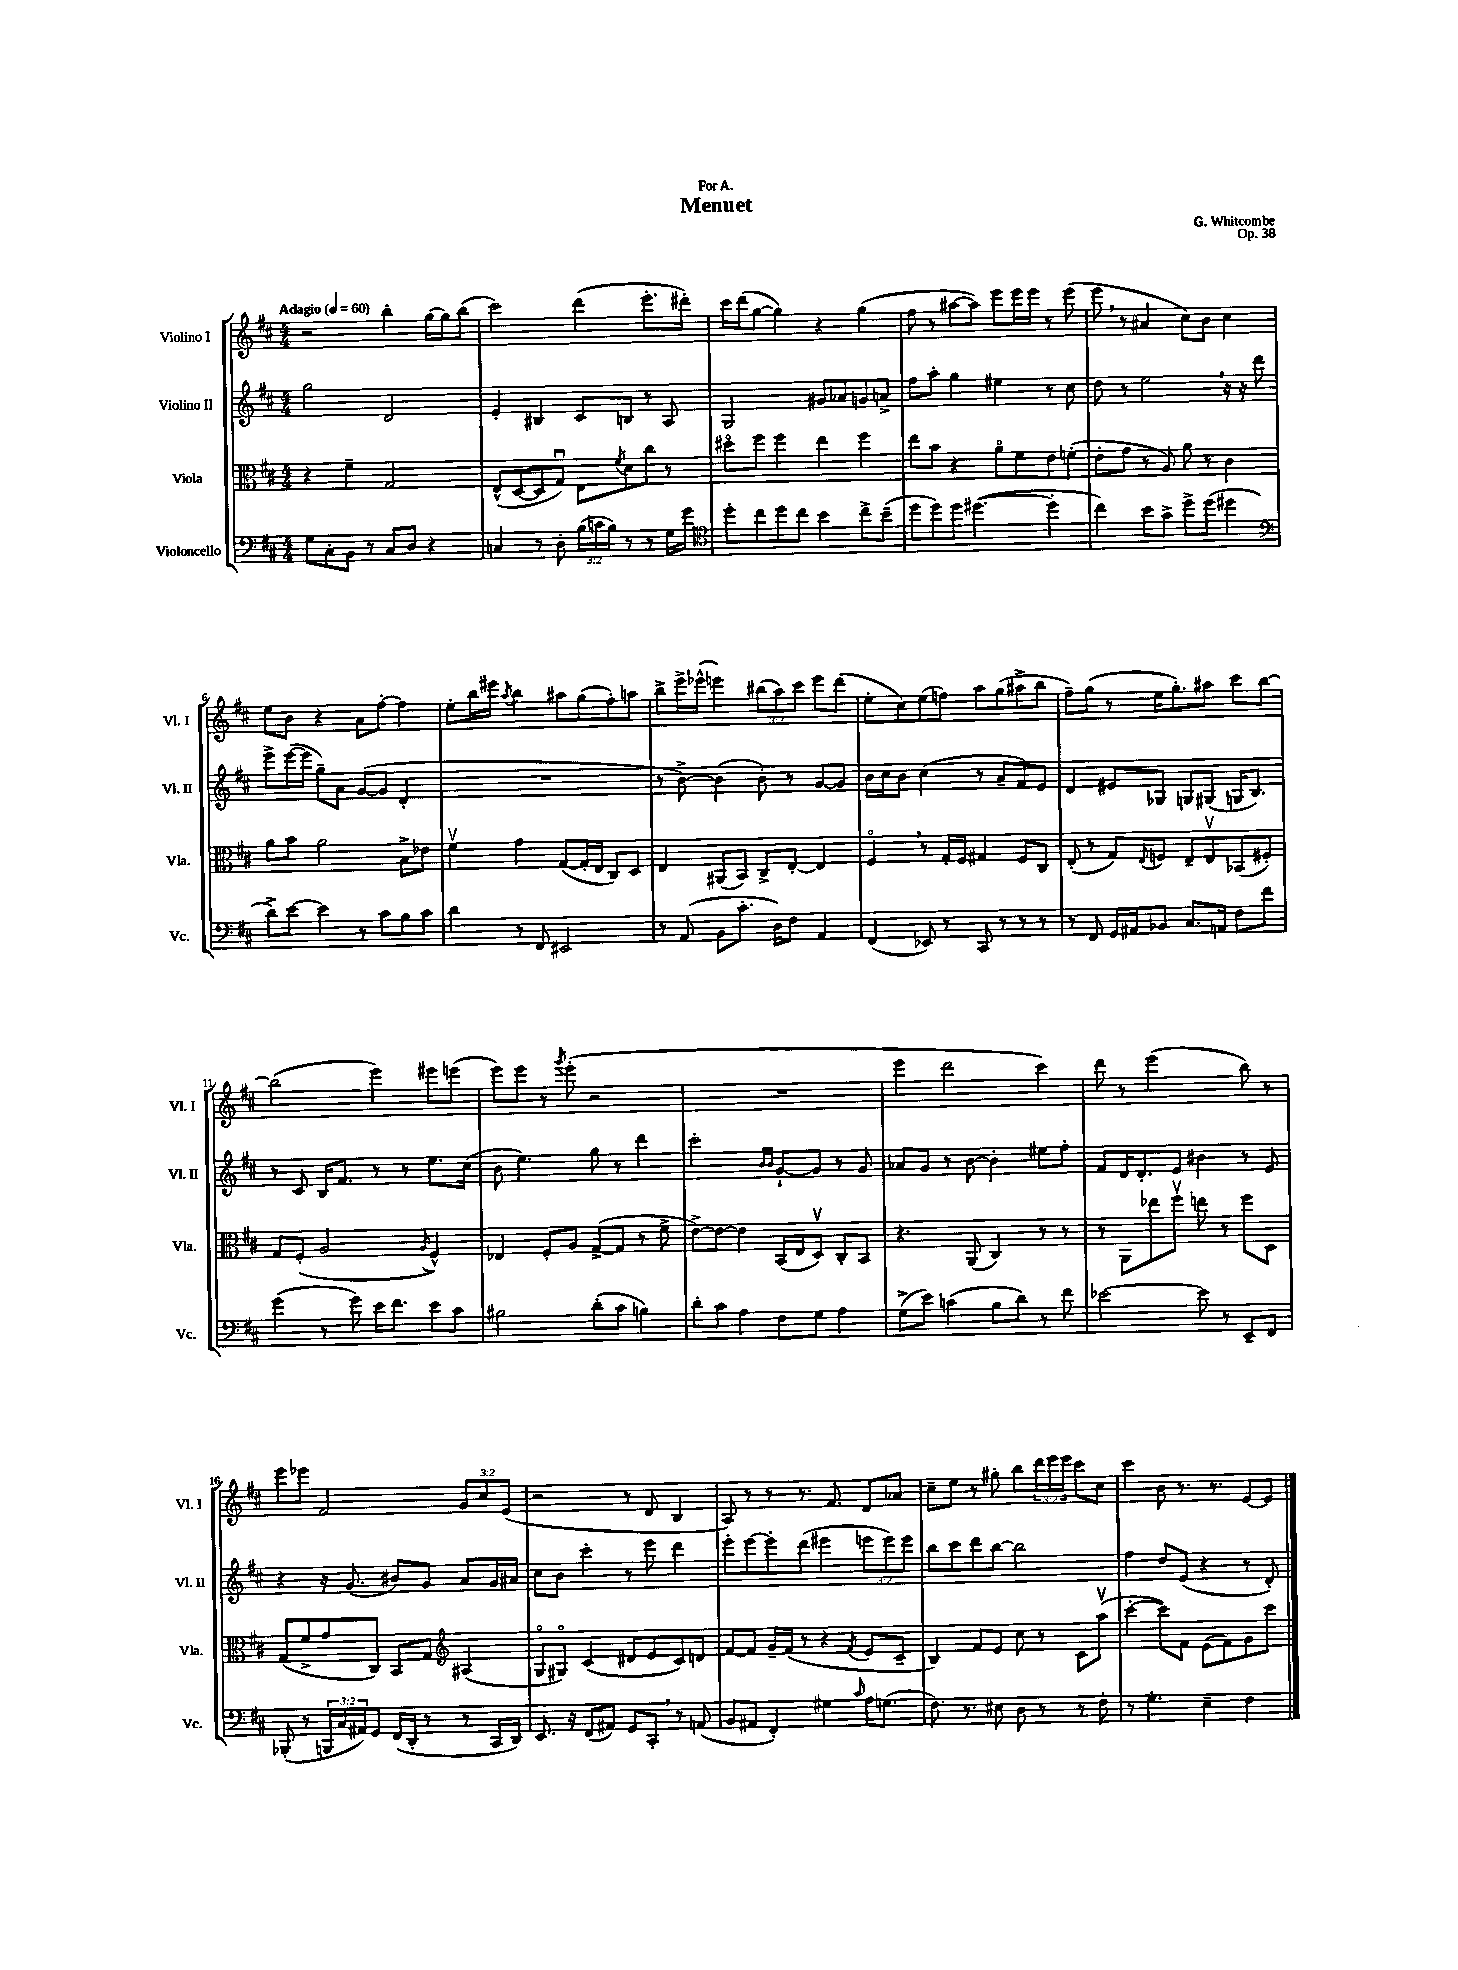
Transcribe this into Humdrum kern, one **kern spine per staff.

**kern	**kern	**kern	**kern
*staff4	*staff3	*staff2	*staff1
*clefF4	*clefC3	*clefG2	*clefG2
*k[f#c#]	*k[f#c#]	*k[f#c#]	*k[f#c#]
*M4/4	*M4/4	*M4/4	*M4/4
*MM60	*MM60	*MM60	*MM60
8G\L	4r	2gg\	2r
8C#'\	.	.	.
8BB\J	4f#~\	.	.
8r	.	.	.
8C#/L	2G/	2d/	4bb'\
8D/J	.	.	.
4r	.	.	[16gg\LL
.	.	.	16gg\]J
.	.	.	(8bb\J
=	=	=	=
4C/	(8E^^/L	4e'/	2ccc#\)
.	[8D/	.	.
8r	8D/]	4B#/	.
8D'\	8Gu/J)	.	.
(24B\LL	8E\L	8c#/L	(4ddd\
24c\	.	.	.
24B\JJ)	.	.	.
.	8qf#/	.	.
8r	8d\	8B/J	.
8r	8cc#\J	8r	8.eee'\L
16G\LL	8r	8A/	.
16g\JJ	.	.	16ddd#'\Jk)
=	=	=	=
*clefC4	*	*	*
8dd'\L	8dd#o\L	2G/	16ccc#\LL
.	.	.	(16ddd\J
8cc#\	8ff#\J	.	[8gg\J
8dd\	4ff#\	.	4gg\])
8cc#\J	.	.	.
4b\	4ee\	8g#/L	4r
.	.	8a-/	.
8cc#^\L	4ff#\	8g/	(4gg\
(8b~\J	.	8a^/J	.
=	=	=	=
8dd\L	8ee\L	8ff#\L	8ff#\
8dd\)	8b\J	8aa'\J	8r
8dd\J	4r	4gg\	[8aa#\L
([4.dd#\	.	.	8aa#\]J)
.	8ao\L	4ee#\	8eee\L
.	8f#\	.	16eee\L
.	.	.	16eee\JJ
4dd#'\]	8e\	8r	8r
.	(8f'\J	8cc#\	(8eee\
=	=	=	=
4cc#\)	8e'\L	8dd\	8eee\
.	8g\J	8r	8r
8b\L	8r	2ee\	4a#/
8g^\J	8A/)	.	.
8dd^\L	8a\	.	8cc#\L)
(8dd\J	8r	.	8b\J
4dd#\	4c#\	16r	4cc#\
.	.	16r	.
.	.	8ddd\	.
=	=	=	=
*clefF4	*	*	*
8d^\L)	8a\L	8eee^\L	8ee\L
[8e\J	8b\J	([16eee\L	8b\J
.	.	16eee\]JJ	.
4e\]	2a\	8gg~\L)	4r
.	.	8a\J	.
8r	.	([8g/L	8a\L
8c#\L	.	8g/]J	[8ff#'\J
8B\	8B^\L	4d'/	4ff#\]
8c#\J	8e-\J	.	.
=	=	=	=
4d\	4f#v\	1r	8ee'\L
.	.	.	16bb\L
.	.	.	16eee#\JJ
.	.	.	8qaa/
8r	4g\	.	4bb\
8FF#/	.	.	.
2EE#/	([8G/L	.	8aa#\L
.	16G'/]L	.	(8gg\
.	16E/JJ	.	.
.	8C#/L)	.	8ff#'\)
.	8D/J	.	8aa\J
=	=	=	=
8r	4E/	8r	8bb^\L
(8AA/	.	[8b^\)	16eee^\L
.	.	.	(16eee-^^\JJ
8BB\L	(8AA#/L	(4b\]	4eee\)
8.c#'\J	8BB/J)	.	.
.	8C#^/L	8b'\)	(12bb#\L
16D\LK)	.	.	.
.	.	.	12aa\)
8F#\J	[8E'/J	8r	.
.	.	.	12ccc#\J
4AA/	4E/]	[8g/L	8eee\L
.	.	8g/]J	(8ddd\J
=	=	=	=
(4FF#/	4F#o/	16b\LL	8ee'\L
.	.	16cc#\J	.
.	.	8b\J	8cc#\)
8EE-/)	8r	(4cc#\	(8ee\
8r	16G'/LL	.	8ff\J)
.	16F#/JJ	.	.
8CC#/	4G#/	8r	8aa\L
8r	.	8a~/L	(8gg\
8r	8F#/L	8f#/)	8aa#^\
8r	8C#/J	8e/J	8bb\J
=	=	=	=
8r	(8E'/	4d/	8ff#~\L)
8FF#/	8r	.	(8gg\J
16GG/LL	8G/L)	8e#/L	8r
16AA#/J	.	.	.
.	8qqE/	.	.
8BB-/J	8F/J	8G-/J	16ee\LK
.	.	.	8.gg'\)
8.C#/L	8E~/L	8G/L	.
.	8Ev/	(8G#/J	8aa#\J
16AA/Jk	.	.	.
8F#\L	(8BB-/	16G/LK	8ccc#\L
.	.	8.B/J)	.
8f#\J	8F#'/J)	.	[8bb\J
=	=	=	=
(4g\	8G/L	8r	(2bb\]
.	(8F#'/J	8c#/	.
8r	2A/	16B/LK	.
.	.	8.f#/J	.
8g\)	.	.	.
16e\LK	.	8r	4eee\)
8.f#\J	.	.	.
.	.	8r	.
.	8qA/	.	.
8e\L	4F#^^/)	8.ee\L	8eee#\L
8c#\J	.	.	(8eee\J
.	.	(16cc#\Jk	.
=	=	=	=
2B#\	4E-/	8b\	8eee\L)
.	.	4.ee\)	8eee\J
.	8F#'/L	.	8r
.	.	.	8qggg/
.	8A/J	.	(8eee'\
(8d'\L	([8G^/L	8gg\	2r
8c#\J	8G/]J	8r	.
4B\)	8r	4ddd\	.
.	8f#^\	.	.
=	=	=	=
8d'\L	[8e^\L)	2ccc#'\	1r
8c#\J	8e\_J	.	.
4A\	4e\]	.	.
.	.	16qqb/LL	.
.	.	16qqb/JJ	.
8F#\L	(16BB/LL	[8g`/L	.
.	16E/J	.	.
8G\J	8Dv/J)	8g/]J	.
4A\	8C#'/L	8r	.
.	8BB/J	8g/	.
=	=	=	=
(8G^\L	4.r	8a-/L	4eee\
8e\J)	.	8g/J	.
(4c\	.	8r	2ddd\
.	(8AA/	[8b\	.
8B\L	4C#/)	4b'\]	.
8d\J)	.	.	.
8r	8r	8ee#\L	4ccc#\)
8f#\	8r	8ff#'\J	.
=	=	=	=
[2e-\	8r	8f#/L	8ddd\
.	8AA\L	16d/K	8r
.	.	8.d'/	.
.	8ee-\	.	(2eee\
.	8ff#v\J	8e/J	.
8e-\]	8ee\	4b#\	.
8r	8r	.	.
8EE~/L	8ff#\L	8r	8bb\)
8FF#/J	8D\J	8e/	8r
=	=	=	=
(8BBB-'/	(8G/L	4r	8eee\L
8r	8f#^/	.	8eee-\J
24BBB/LL	8g/	16r	2f#/
24C#/	.	.	.
.	.	(8.g/	.
24AA#/J)	.	.	.
8GG/J	8C#/J)	.	.
(16FF#/LL	8BB/L	8b#/L)	.
16DD'/JJ	.	.	.
8r	8G/J	8g/J	.
*	*clefG2	*	*
8r	(4A#/	8a/L	12g/L
.	.	.	12cc#/
16CC#/LL	.	16g/L	.
.	.	.	(12e/J
16DD/JJ)	.	16a#/JJ	.
=	=	=	=
8.EE/	8Go/L	8cc#\L	2r
.	8G#o/J)	8b\J	.
16r	.	.	.
(8FF#/L	(4c#/	4ccc#'\	.
8AA#/J)	.	.	.
8GG/L	8d#/L	8r	8r
8CC#'/J	8e/	8eee\	8d/
8r	8c#/)	4ddd\	4B/
(8AA/	8d/J	.	.
=	=	=	=
8BB/L	[8f#/L	8eee'\L	8A/)
8AA#/J	8f#/]J	[8eee\	8r
4FF#'/)	16g~/LL	8eee'\]	8r
.	(16f#/JJ	.	.
.	8r	(8ddd\J	8.r
4G#\	4r	4eee#\	.
.	.	.	8.f#/
16qqc#/	8qf#/	.	.
16A\LK	8e/L	12eee\L	8d/L
(8.G\J	.	.	.
.	.	12eee\)	.
.	8c#~/J	.	8a-/J
.	.	12eee\J	.
=	=	=	=
8.F#\)	4B/)	8bb\L	8cc#~\L
.	.	8ccc#\	8ee\J
8.r	.	.	.
.	8f#/L	8ddd\	8r
8E#\	8e/J	[8bb\J	8gg#'\
8D\	8cc#\	2bb\]	8bb\L
8r	8r	.	24ddd\L
.	.	.	24eee\
.	.	.	24eee\JJ
8r	8c#\L	.	8ccc#\L
8F#'\	(8aav\J	.	8cc#\J
=	=	=	=
8r	[4ccc#'\	4ff#\	4ccc#\
4.G'\	.	.	.
.	8ccc#\]L)	8dd/L	8b\
.	8f#\J	(8e/J	8.r
4E~\	(8e\L	4r	.
.	.	.	8.r
.	8f#\)	.	.
4F#\	8g\	8r	[8e/L
.	8ccc#\J	8d'/)	8e/]J
==	==	==	==
*-	*-	*-	*-
